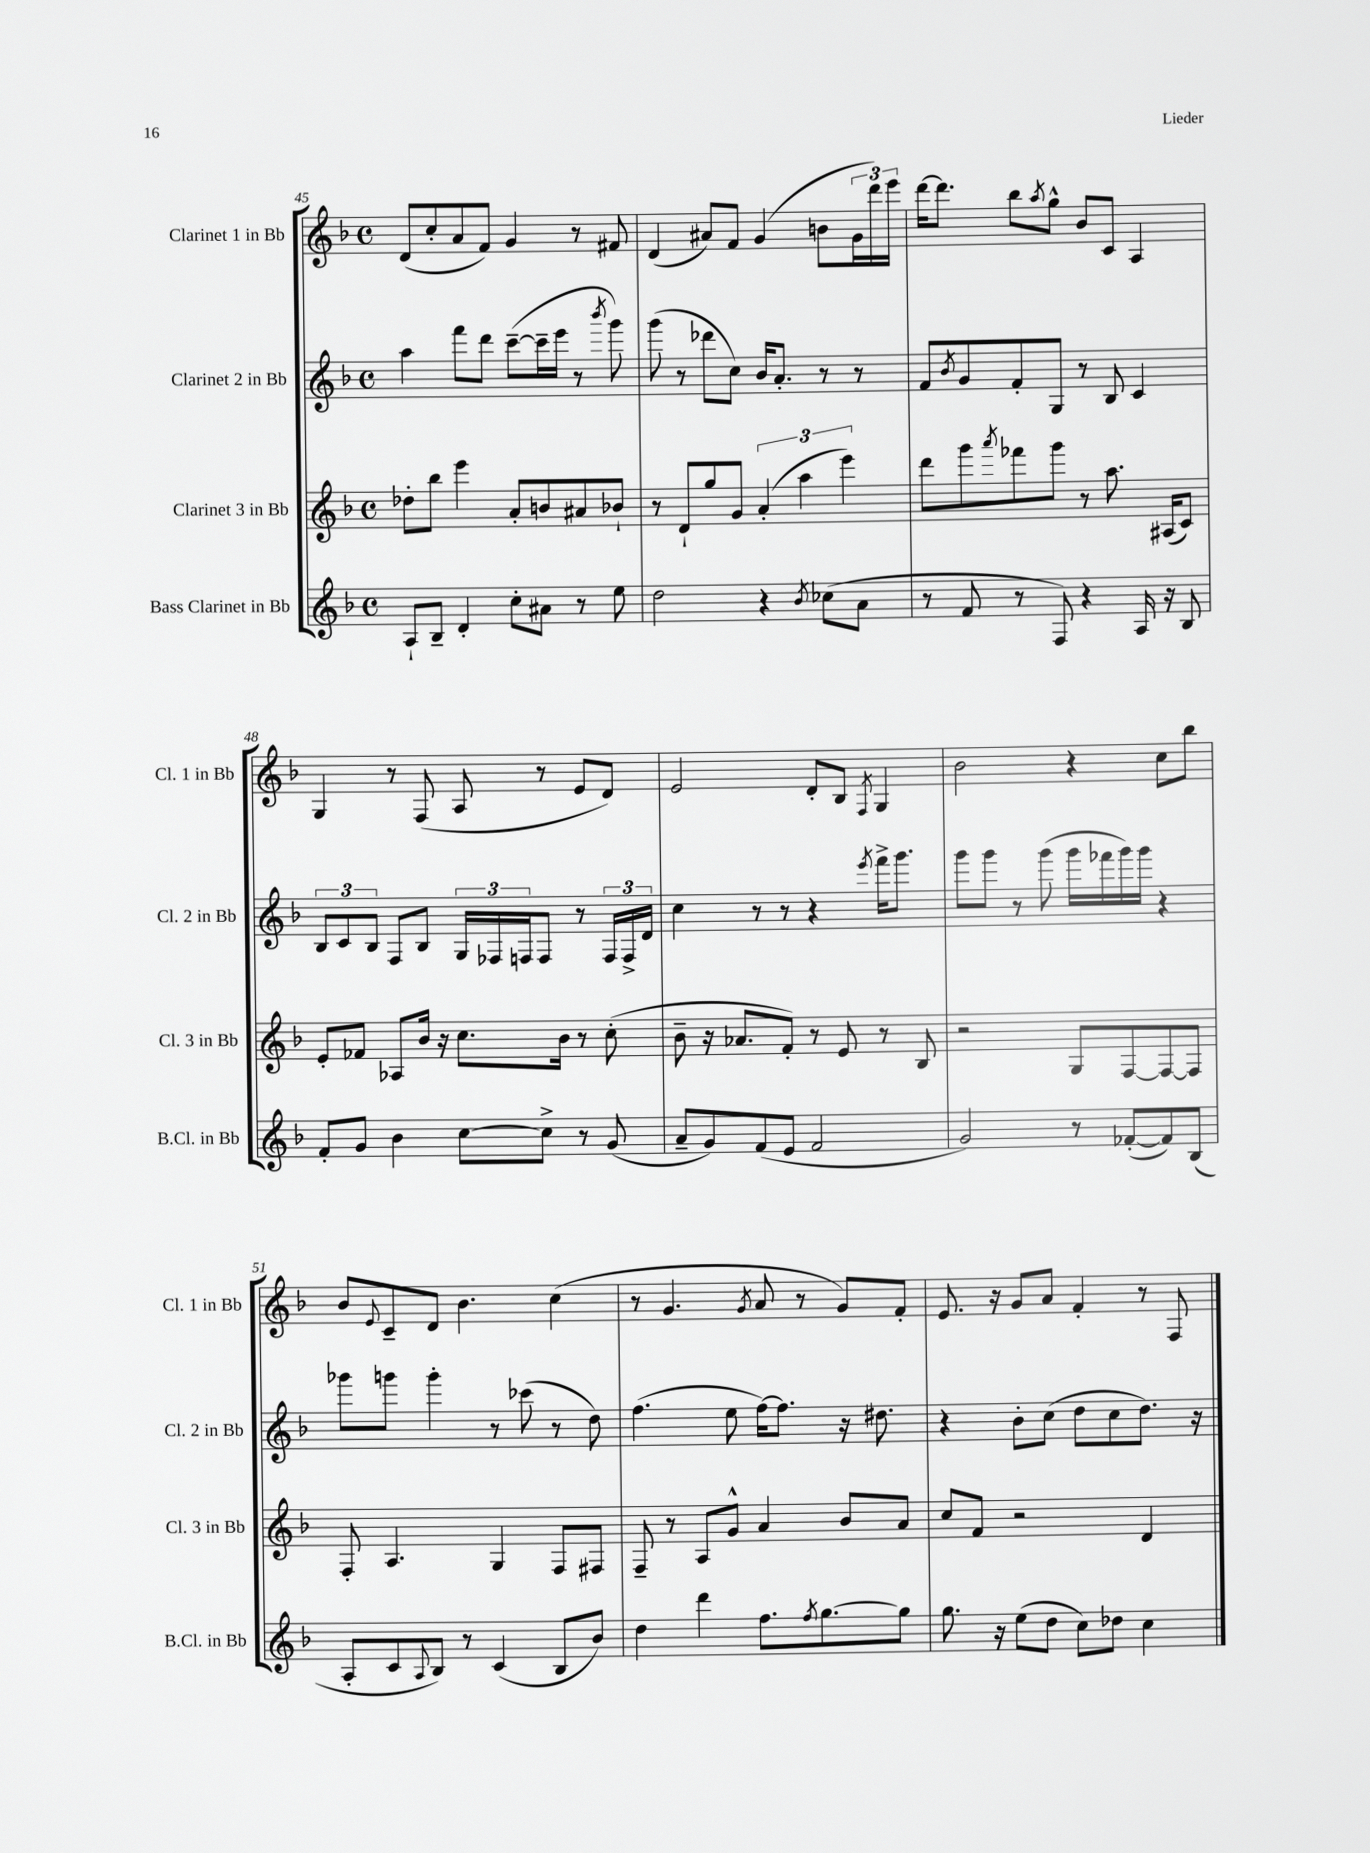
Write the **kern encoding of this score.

**kern	**kern	**kern	**kern
*part4	*part3	*part2	*part1
*staff4	*staff3	*staff2	*staff1
*I"Bass Clarinet in Bb	*I"Clarinet 3 in Bb	*I"Clarinet 2 in Bb	*I"Clarinet 1 in Bb
*I'B.Cl. in Bb	*I'Cl. 3 in Bb	*I'Cl. 2 in Bb	*I'Cl. 1 in Bb
*clefG2	*clefG2	*clefG2	*clefG2
*k[b-]	*k[b-]	*k[b-]	*k[b-]
*M4/4	*M4/4	*M4/4	*M4/4
*met(c)	*met(c)	*met(c)	*met(c)
=45	=45	=45	=45
8A`/L	8dd-X'\L	4aa\	(8d/L
8B-~/J	8bb-\J	.	8cc'/
4d'/	4eee\	8fff\L	8a/
.	.	8ddd\J	8f/J)
8cc'\L	8a'/L	([8ccc~\L	4g/
8a#X\J	8bn/	16ccc~\L]	.
.	.	16eee\JJ	.
8r	8a#X/	8r	8r
.	.	8qbbb-/	.
8ee\	8b-X`/J	8ggg\)	8f#X/
=46	=46	=46	=46
2dd\	8r	(8ggg\	(4d/
.	8d`/L	8r	.
.	8gg/	8ddd-X\L	8a#X/L)
.	8g/J	8cc\J)	8f/J
4r	(6a'/	16b-/KL	(4g/
.	.	8.a'/J	.
.	6aa\	.	.
8qb-/	.	.	.
(8cc-X\L	.	8r	8bn\L
.	6eee\)	.	.
8a\J	.	8r	24g\L
.	.	.	24ddd\)
.	.	.	24eee\JJ
=47	=47	=47	=47
8r	8ddd\L	8f/L	[16ddd\KL
.	.	.	8.ddd\J]
.	.	8qb-/	.
8f/	8ggg\	8g/	.
.	8qaaa/	.	.
8r	8fff-X\	8f'/	8bb-\L
.	.	.	8qaa/
8F/)	8ggg\J	8G/J	8gg^^\J
4r	8r	8r	8b-/L
.	8.aa\	8B-/	8c/J
16A/	.	4c/	4A/
16r	(16A#X/KL	.	.
8B-/	8c/J)	.	.
!!LO:LB:g=z
=48	=48	=48	=48
8f'/L	8e'/L	12B-/L	4G/
.	.	12c/	.
8g/J	8f-X/J	.	.
.	.	12B-/J	.
4b-\	8A-X/L	8F/L	8r
.	16b-/Jk	8B-/J	(8F/
.	16r	.	.
[8cc\L	8.cc\L	24G/LL	8A/
.	.	24F-X/	.
.	.	24Fn/J	.
8cc^\J]	.	8F/J	8r
.	16b-\Jk	.	.
8r	8r	8r	8e/L
(8g/	(8cc'\	24F/LL	8d/J)
.	.	24F^/	.
.	.	24d/JJ	.
=49	=49	=49	=49
8a~/L	8b-~\	4cc\	2e/
8g/)	16r	.	.
.	8.a-X/L	.	.
(8f/	.	8r	.
8e/J	8f'/J)	8r	.
2f/	8r	4r	8d'/L
.	8e/	.	8B-/J
.	.	8qeee/	8qF/
.	8r	16fff^\KL	4G/
.	.	8.ggg\J	.
.	8B-/	.	.
=50	=50	=50	=50
2g/)	2r	8ggg\L	2b-\
.	.	8ggg\J	.
.	.	8r	.
.	.	(8ggg\	.
8r	8G/L	16ggg\LL	4r
.	.	16fff-X\	.
([8f-X'/L	[8F/	16ggg\)	.
.	.	16ggg\JJ	.
8f-/])	8F/_	4r	8cc\L
(8B-/J	8F/J]	.	8bb-\J
!!LO:LB:g=z
=51	=51	=51	=51
8A'/L	8F'/	8ggg-X\L	8b-/L
.	.	.	8qqe/
8c/	4.A/	8gggn\J	8c~/
8qqA/	.	.	.
8B-/J)	.	4ggg'\	8d/J
8r	.	.	4.b-\
(4c/	4G/	8r	.
.	.	(8ccc-X\	.
8B-/L	8F/L	8r	(4cc\
8b-/J)	8F#X/J	8dd\)	.
=52	=52	=52	=52
4dd\	8F~/	(4.ff\	8r
.	8r	.	4.g/
4ddd\	8A/L	.	.
.	8g^^/J	8ee\	.
.	.	.	8qg/
8.ff\L	4a/	[16ff\KL)	8a/
.	.	8.ff\J]	.
.	.	.	8r
8qff/	.	.	.
[8.gg\	.	.	.
.	8b-/L	16r	8g/L)
.	.	8.dd#X\	.
8gg\J]	8a/J	.	8f'/J
=53	=53	=53	=53
8.gg\	8cc/L	4r	8.e/
.	8f/J	.	.
16r	.	.	16r
(8ee\L	2r	8b-'\L	8g/L
8dd\J	.	(8cc\J	8a/J
8cc\L)	.	8dd\L	4f'/
8dd-X\J	.	8cc\	.
4cc\	4d/	8.dd\J)	8r
.	.	.	8F/
.	.	16r	.
==	==	==	==
*-	*-	*-	*-
